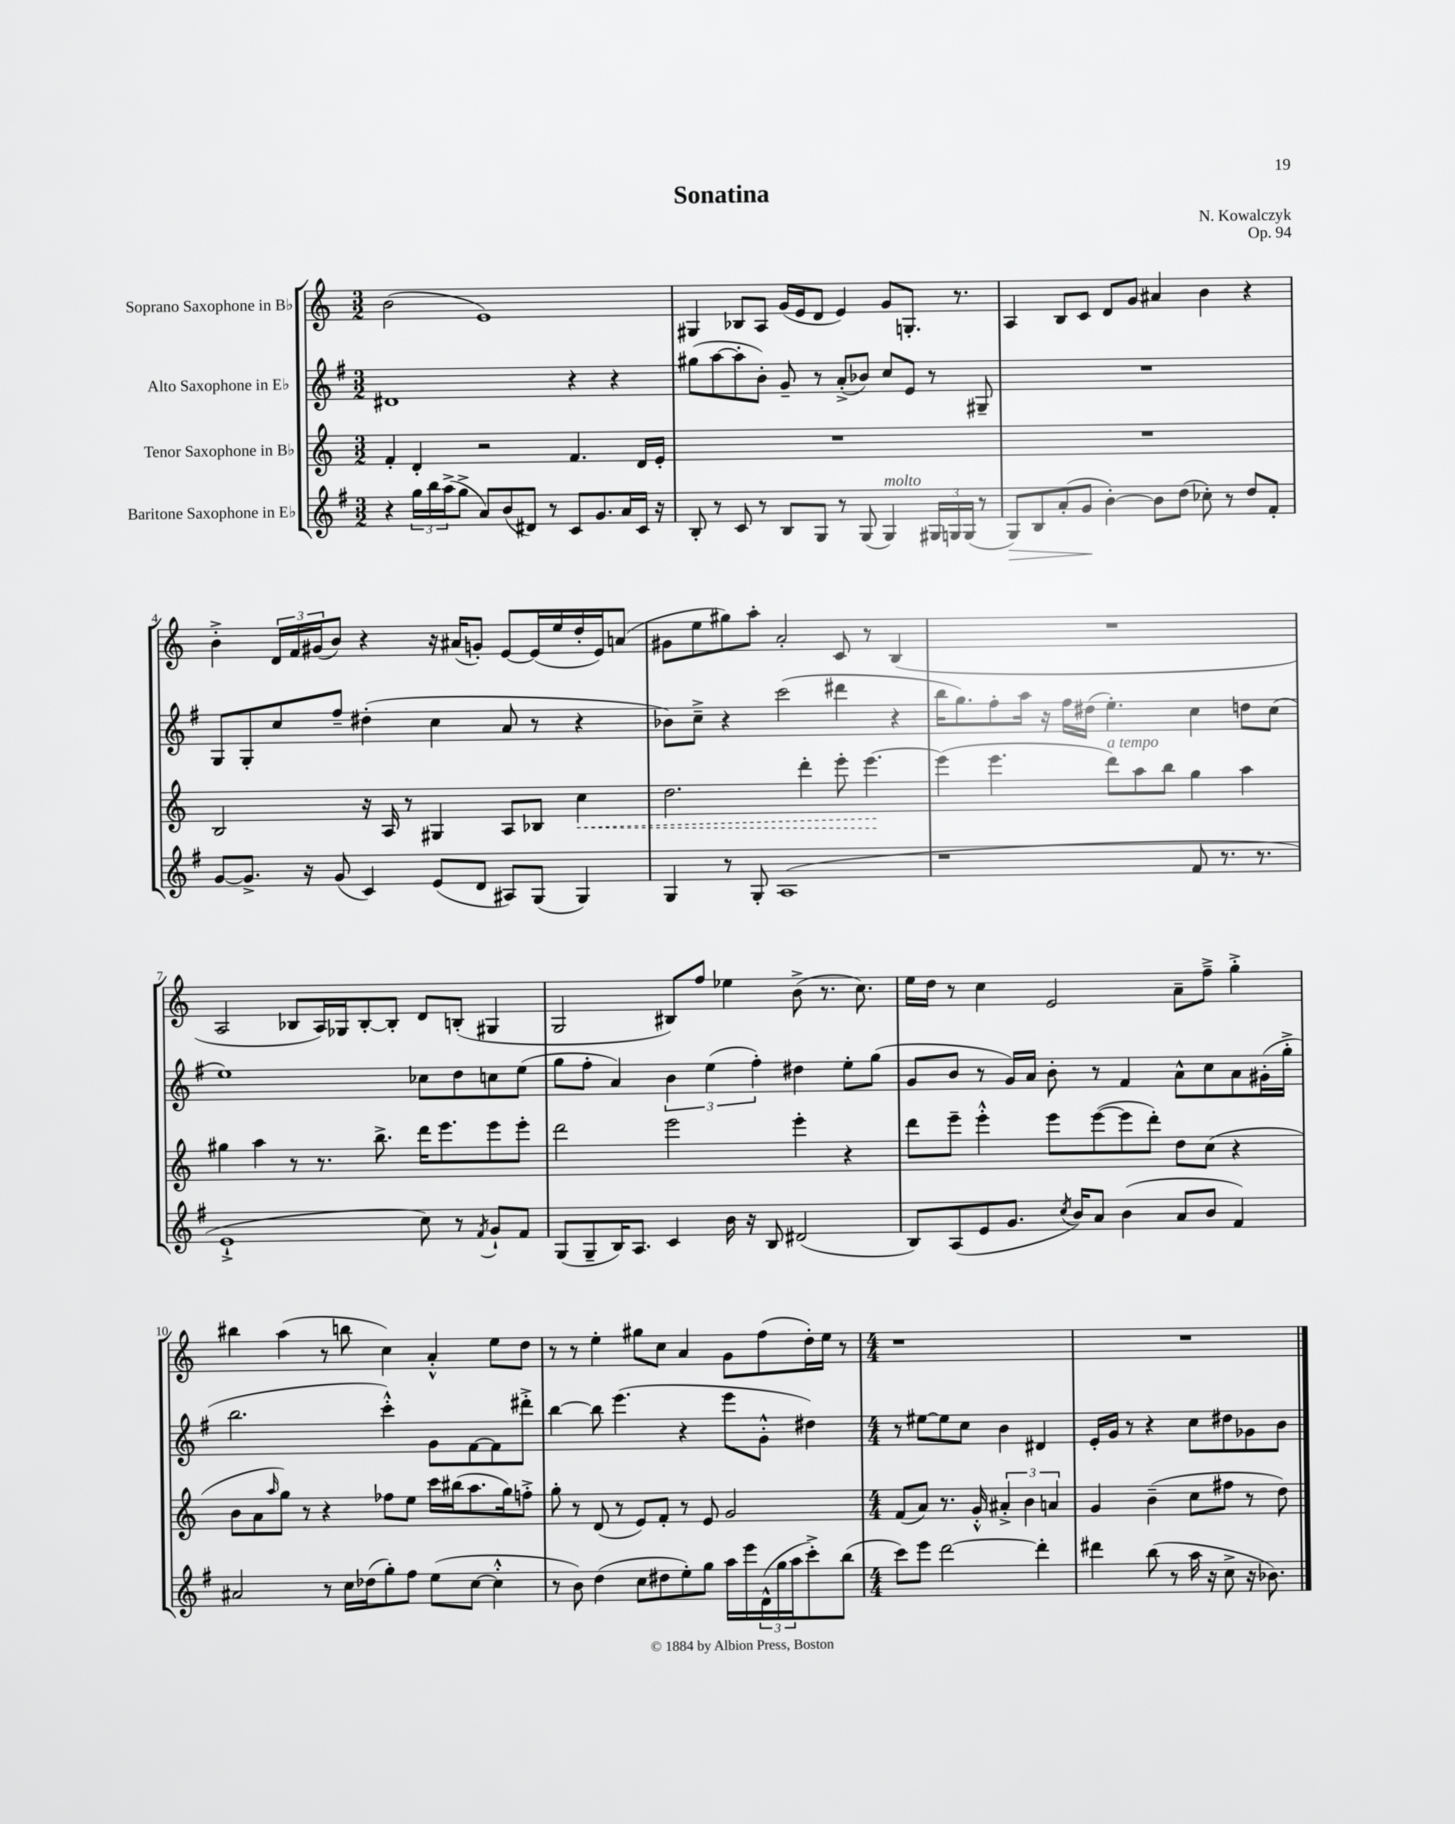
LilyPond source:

\header { title = "Sonatina" composer = "N. Kowalczyk" opus = "Op. 94" }
<<
\new StaffGroup <<
\new Staff = "s0" \with { instrumentName = "Soprano Saxophone in Bb" } {
    \clef treble \key c \major \numericTimeSignature \time 3/2
    b'2( e'1) |
    gis4 bes8 a8 g'16( e'16 d'8 e'4) g'8 g8.-. r8. |
    a4 b8 c'8 d'8 g'8 ais'4 b'4 r4 |
    b'4-.-> \tuplet 3/2 { d'16 f'16 gis'16( } b'8) r4 r16 ais'16( g'8-.) e'8~ e'16( e''16 d''16-. e'16) a'8( |
    gis'8 e''8 gis''8) a''8-. a'2-. c'8 r8 b4( |
    R1. |
    a2 bes8 a16) ges16 bes8~-. bes8-. d'8 b8-.( gis4 |
    g2 bis8) f''8 ees''4 b'8->( r8. c''8.) |
    e''16 d''16 r8 c''4 e'2 a'8-- f''8---> g''4-.-> |
    bis''4 a''4( r8 b''8 c''4) a'4-.-^ e''8 d''8 |
    r8 r8 e''4-. gis''8 c''8 a'4 g'8 f''8( d''16-.) e''16 r8 |
    \numericTimeSignature \time 4/4 r1 |
    R1 \bar "|." |
}
\new Staff = "s1" \with { instrumentName = "Alto Saxophone in Eb" } {
    \clef treble \key g \major \numericTimeSignature \time 3/2
    dis'1 r4 r4 |
    gis''8( a''8~ a''8-. b'8-.) g'8-- r8 a'8-.->( bes'8) c''8 e'8 r8 gis8-- |
    R1. |
    g8 g8-. c''8 fis''8-- dis''4-.( c''4 a'8 r8 r4 |
    bes'8) c''8---> r4 c'''2( dis'''4 r4 |
    b''16 g''8.) fis''8-. a''16 r16 fis''16 dis''16( e''4.-.) c''4 d''8 c''8( |
    e''1) ces''8 d''8 c''8 e''8( |
    g''8 fis''8-. a'4) \tuplet 3/2 { b'4 e''4( fis''4-.) } dis''4 e''8-. g''8( |
    g'8 b'8 r8 g'16) a'16 b'8-. r8 fis'4 a'8-^ c''8 a'8 gis'16-.( g''16-.-> |
    b''2. c'''4-.-^) g'8 fis'8~ fis'8 dis'''8-.-> |
    b''4~ b''8 e'''4.( r4 e'''8 g'8-.-^ dis''4) |
    \numericTimeSignature \time 4/4 r8 eis''8~ eis''8 c''8 b'4 dis'4 |
    e'16-. g'16 r8 r4 c''8 dis''8 ges'8 b'8 \bar "|." |
}
\new Staff = "s2" \with { instrumentName = "Tenor Saxophone in Bb" } {
    \clef treble \key c \major \numericTimeSignature \time 3/2
    f'4-. d'4-. r2 f'4. d'16 e'16-. |
    R1. |
    R1. |
    b2 r16 a16 r8 gis4 a8 bes8 \once \override Hairpin.style = #'dashed-line c''4\< |
    d''2. d'''4-. e'''8-. e'''4.~\! |
    e'''4( e'''4. d'''8^\markup { \italic "a tempo" }) a''8 b''8 g''4 a''4 |
    gis''4 a''4 r8 r8. b''8.-> d'''16 e'''8. e'''8 e'''8-. |
    d'''2 e'''2 e'''4-. r4 |
    d'''8 e'''8-- e'''4-.-^ e'''8 e'''8~( e'''8 d'''8-.) d''8 c''8( r4 |
    b'8 a'8 \grace { a''16 } g''8) r8 r4 fes''8 e''8 c'''16 bis''16( a''8. g''16) f''8-.-> |
    g''8-. r8 d'8( r8 e'8) f'8-. r8 e'8 g'2 |
    \numericTimeSignature \time 4/4 f'8( a'8) r8. g'16-.-^ \tuplet 3/2 { ais'4-.-> b'4 a'4 } |
    g'4 b'4--( c''8 fis''8 r8 d''8) \bar "|." |
}
\new Staff = "s3" \with { instrumentName = "Baritone Saxophone in Eb" } {
    \clef treble \key g \major \numericTimeSignature \time 3/2
    r4 \tuplet 3/2 { g''16 b''16 a''16->( } g''8-> a'8) b'8( dis'8) r8 c'8 g'8. a'16 c'16 r16 |
    b8-. r8 c'8 r8 b8 g8 r8 g8( g4^\markup { \italic "molto" }) \tuplet 3/2 { gis16 g16 g16( } r8 |
    g8\>) b8 a'8-.( g'8\! b'4~-.) b'8 d''8( ces''8-.) r8 d''8 fis'8-. |
    g'8~ g'8.-> r16 g'8( c'4) e'8( d'8 ais8) g8( g4) |
    g4 r8 g8-. a1( |
    r1 fis'8 r8. r8. |
    e'1-!-> c''8) r8 \acciaccatura { fis'8 } g'8-! fis'8 |
    g8( g8-- b16) a8. c'4 b'16 r16 b8 dis'2( |
    b8) a8( e'8 g'8. \acciaccatura { c''8 } b'16) a'8 b'4( a'8 b'8 fis'4) |
    ais'2 r8 c''16 des''16( g''8-.) fis''8 e''8( c''8~ c''4-.-^ |
    r8 b'8) d''4( c''8 dis''8 e''8-.) g''8 a''16 e'''16 \tuplet 3/2 { d'16-^( g''16 a''16 } c'''8-.->) b''8( |
    \numericTimeSignature \time 4/4 c'''8) e'''8 d'''2~ d'''4-. |
    dis'''4 b''8( r8 a''16 r16 c''8-> r16 bes'8.) \bar "|." |
}
>>
>>
